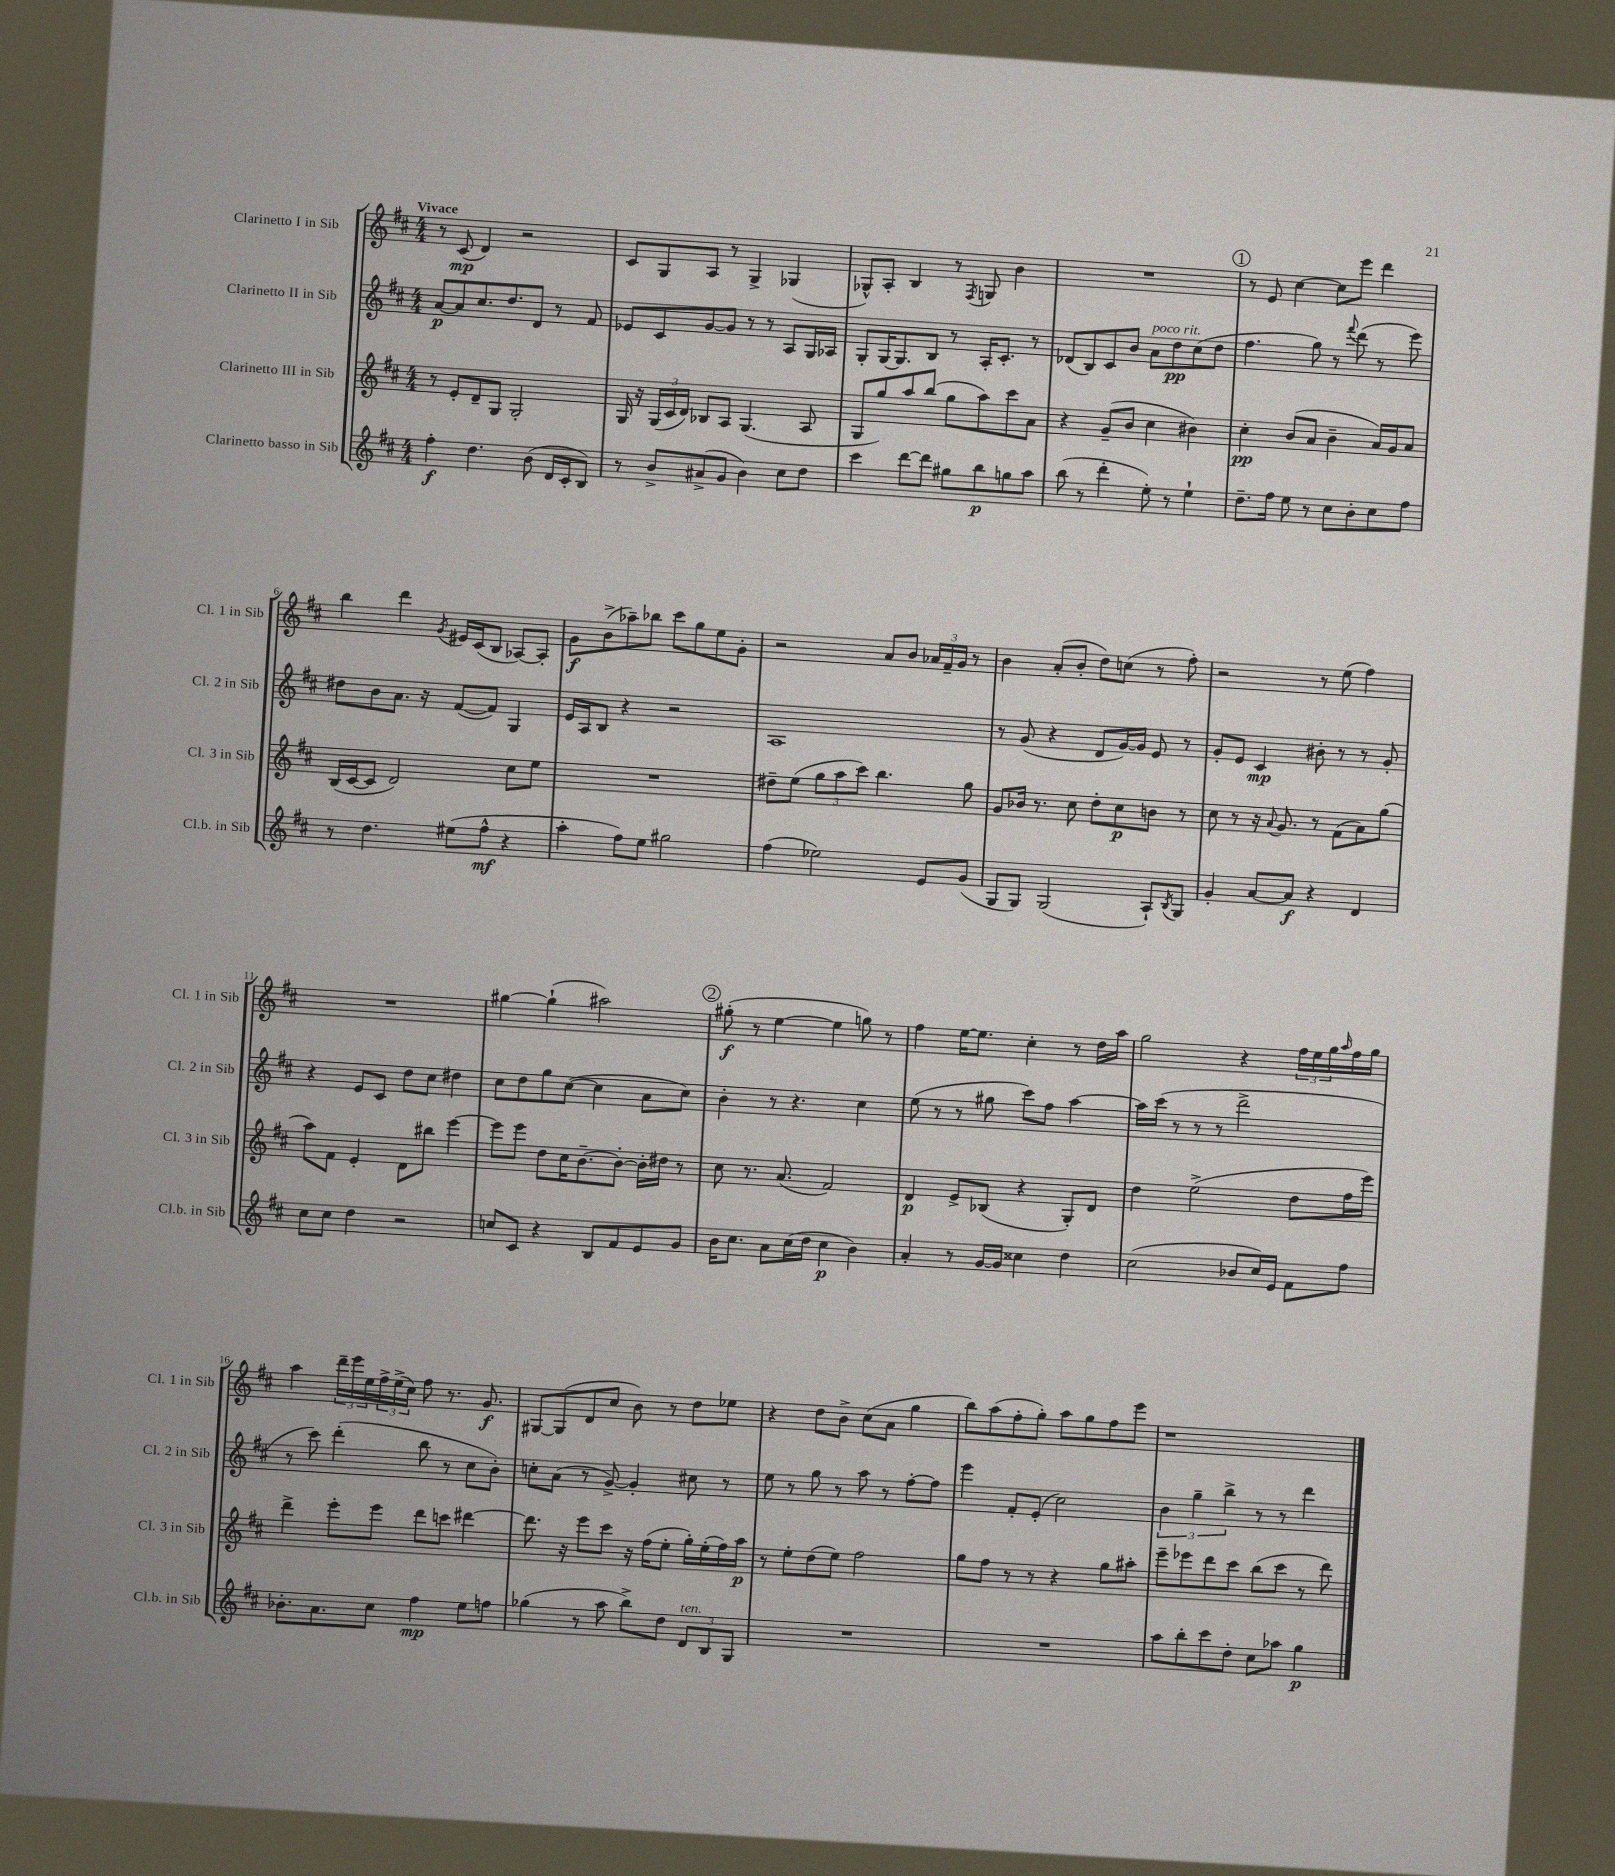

**kern	**kern	**kern	**kern
*staff4	*staff3	*staff2	*staff1
*clefG2	*clefG2	*clefG2	*clefG2
*k[f#c#]	*k[f#c#]	*k[f#c#]	*k[f#c#]
*M4/4	*M4/4	*M4/4	*M4/4
4ff#'\	8r	[8a/L	8r
.	8e'/L	8a/]	(8c#/
4.dd\	8d~/	8.cc#/	4d/)
.	8G/J	.	.
.	.	8.dd/	.
.	2G'/	.	2r
(8b\	.	8d/J	.
16d/LL	.	8r	.
16c#'/J	.	.	.
8B/J)	.	8f#/	.
=	=	=	=
8r	16G/	8e-/L	8c#/L
.	16r	.	.
8b^/L	(24G/LL	8c#/	8G/
.	24c#/	.	.
.	24d/JJ)	.	.
(8a#^/	8B-/L	[8g/	8A/J
8g/J	8A/J	8g/]J	8r
4b\)	(4.G/	8r	4G^/
.	.	8r	.
8cc#\L	.	8A/L	(4G-/
8dd\J	8A/	16G/L	.
.	.	16A-/JJ	.
=	=	=	=
4ccc#\	8G/L	8G'/L	8G-^^/L)
.	8gg/)	[16G/K	8A'/J
.	.	8.G/]	.
[8ddd\L	8aa/	.	4B/
8ddd\]J	(8bb/J	8B/J	.
8gg#\L	8gg\L	8r	8r
.	.	.	8qF#/
8bb\	8aa\)	16A'/LK	8G/
.	.	8.c#'/J	.
8gg\	8ccc#\	.	4b\
8aa\J	8a\J	8r	.
=	=	=	=
(8bb\	4r	(8d-/L	1r
8r	.	8B/)	.
4ddd'\	(8g~/L	8c#/	.
.	8b/J	8b/J	.
8ee'\)	4cc#\	8a\L	.
8r	.	8dd\	.
4ee`\	4b#\)	(8cc#\	.
.	.	8dd\J	.
=	=	=	=
8.dd~\L	4cc#'\	4.ff#\	8r
.	.	.	8e/
16ff#\Jk	.	.	.
8ee\	(8b/L	.	[4cc#\
8r	8a/J	8gg\)	.
8cc#\L	4b~\	8r	8cc#\]L
.	.	8qqfff#/	.
8b'\	.	(8ddd\	8eee\J
8cc#\	16a/LL)	8r	4ddd\
.	16g/J	.	.
8ff#\J	8a/J	8eee\)	.
=	=	=	=
8r	(16B/LL	8dd#\L	4bb\
.	[16c#/J	.	.
4.dd\	8c#/]J	8b\	.
.	2d/)	8.a\J	4ddd\
.	.	16r	.
.	.	.	8qg/
(8ee#\L	.	([8f#/L	16e#/LL
.	.	.	(16c#/J
8ff#^^\J	.	8f#/]J)	8B/J
4r	8cc#\L	4G/	[8A-/L)
.	8ee\J	.	8A-'/]J
=	=	=	=
4aa'\	1r	16e/LL	8g\L
.	.	16A/J	.
.	.	8B/J	(8b^\
8ff#\L)	.	4r	8aa-~\)
8ee\J	.	.	8bb-\J
2gg#\	.	2r	8ccc#\L
.	.	.	8gg\
.	.	.	8ee\
.	.	.	8g'\J
=	=	=	=
(4ff#\	8dd#~\L	1A	2r
.	(8ee\J	.	.
2ee-\)	12gg\L	.	.
.	12aa\	.	.
.	12ccc#\J)	.	.
.	4.bb\	.	8a/L
.	.	.	8b/J
8e/L	.	.	24a-/LL
.	.	.	24f#~/
.	.	.	24g/JJ
(8g/J	8gg\	.	8r
=	=	=	=
8G/L	8g/L	8r	4b\
8G/J)	16b-/Jk	(8g/	.
.	8.r	.	.
(2G/	.	4r	(8a'/L
.	8cc#\	.	8b'/J
.	8dd'\L	8d/L	8dd\L)
.	8cc#\	[16g/L)	(8cc\J
.	.	16g/]JJ	.
8A`/L)	8b\J	8e/	8r
8qB/	.	.	.
8G/J	8r	8r	8ff#'\)
=	=	=	=
4g'/	8cc#\	8g'/L	2r
.	8r	8e/J	.
[8a/L	16r	4c#/	.
.	8qqa/	.	.
.	8.g/	.	.
8a/]J	.	.	.
4r	8r	8b#'\	8r
.	(8f#\L	8r	(8ee\
4d/	8a\)	8r	4ff#\)
.	(8gg\J	8g'/	.
=	=	=	=
8cc#\L	8aa\L)	4r	1r
8cc#\J	8f#\J	.	.
4dd\	4e'/	8e/L	.
.	.	8c#/J	.
2r	8d\L	8dd\L	.
.	8bb#\J	8cc#\J	.
.	[4eee\	4dd#\	.
=	=	=	=
8cc/L	8eee\]L	8cc#\L	[4gg#\
8c#/J	8eee\J	8dd\	.
4r	8dd\L	8gg\	(4gg#`\]
.	16cc#\K	([8cc#\J	.
.	[8.b~\	.	.
8B/L	.	4cc#\]	2aa#\)
8f#/	8b'\_J	.	.
8e/	16b'\]LL	8a\L	.
.	16dd#\JJ	.	.
8g/J	8r	8cc#\J)	.
=	=	=	=
16b\LK	8cc#\	4b'\	(8gg#'\
8.cc#\J	.	.	.
.	8.r	.	8r
8a\L	.	8r	[4ee\
.	(8.a/	.	.
(16cc#\L	.	4.r	.
16dd\JJ	.	.	.
4cc#\	2f#/)	.	4ee\]
4b\)	.	4cc#\	8gg\)
.	.	.	8r
=	=	=	=
4a'/	4d/	(8ee\	4ff#\
.	.	8r	.
8r	8e^/L	8r	[16ee\LK
.	.	.	8.ee\]J
[16g/LL	(8B-/J	8gg#\	.
16g/]JJ	.	.	.
4cc##\	4r	8ccc#\L)	4cc#'\
.	.	8ff#\J	.
4dd\	8G'/L)	[4aa\	8r
.	8d/J	.	16dd\LL
.	.	.	16aa\JJ
=	=	=	=
(2cc#\	4dd\	16aa\]LL	2gg\
.	.	(16ccc#\JJ	.
.	.	8r	.
.	(2ee^\	8r	.
.	.	8r	.
8b-/L	.	2ddd^\	4r
16cc#/L)	.	.	.
16e/JJ	.	.	.
8f#\L	8dd\L	.	24ff#\LL
.	.	.	24ee\
.	.	.	24gg\
.	.	.	16qqaa/
8ff#\J	16ff#\L	.	16ff#\
.	16eee\JJ)	.	16gg\JJ
=	=	=	=
8.b-'\L	4ddd^\	8r	4aa\
.	.	8ccc#\)	.
8.a\	.	.	.
.	8eee'\L	(4ddd'\	24ddd~\LL
.	.	.	24eee\
.	.	.	24ee\
8cc#\J	8eee\J	.	24ff#^\
.	.	.	(24ee^\
.	.	.	24cc#\JJ)
4ff#\	8ddd\L	8bb\	8ff#\
.	8ccc\J	8r	8.r
8ee\L	[4ddd#\	8cc#\L	.
.	.	.	8.g/
8ff\J	.	8b'\J)	.
=	=	=	=
(4gg-\	8.ddd#\]	8cc'\L	[8G#/L
.	.	(8a\J	(8G#/]
.	16r	.	.
8r	8eee\L	8r	8d/
8aa\	8ccc#\J	[8g^/)	8cc#/J
8bb^\L)	16r	4g'/]	8b\)
.	(16ff#\LK	.	.
8dd\J	8ee'\J	.	8r
12d/L	16gg'\LL)	8cc#\	8dd\L
.	(16ee'\	.	.
12B/	.	.	.
.	16ff#\)	8r	8ee-\J
12G/J	.	.	.
.	16aa\JJ	.	.
=	=	=	=
1r	8r	8ee\	4r
.	8ee'\L	8r	.
.	(8dd\	8gg\	8dd\L
.	8ee\J)	8r	8b^\J
.	2ff#\	8aa\	(8cc#\L
.	.	8r	8a\J
.	.	[8ff#'\L	4gg\
.	.	8ff#\]J	.
=	=	=	=
1r	8gg\L	4eee\	8bb\L)
.	8ff#\J	.	(8aa\
.	8r	8f#'/L	8ff#'\
.	8r	(8e'/J	8gg'\J)
.	4r	2cc#\)	8aa\L
.	.	.	8gg\
.	8gg\L	.	8ff#\
.	8aa#'\J	.	8eee\J
=	=	=	=
8aa\L	8eee~\L	6b\	1r
8bb'\	8eee-\	.	.
.	.	6gg~\	.
8ccc#\	8ddd\	.	.
.	.	6bb^\	.
8dd'\J	8ccc#\J	.	.
8cc#\L	(8bb\L	8r	.
8aa-\J	8ccc#\J	8r	.
4gg\	8r	4ddd\	.
.	8ddd\)	.	.
==	==	==	==
*-	*-	*-	*-
